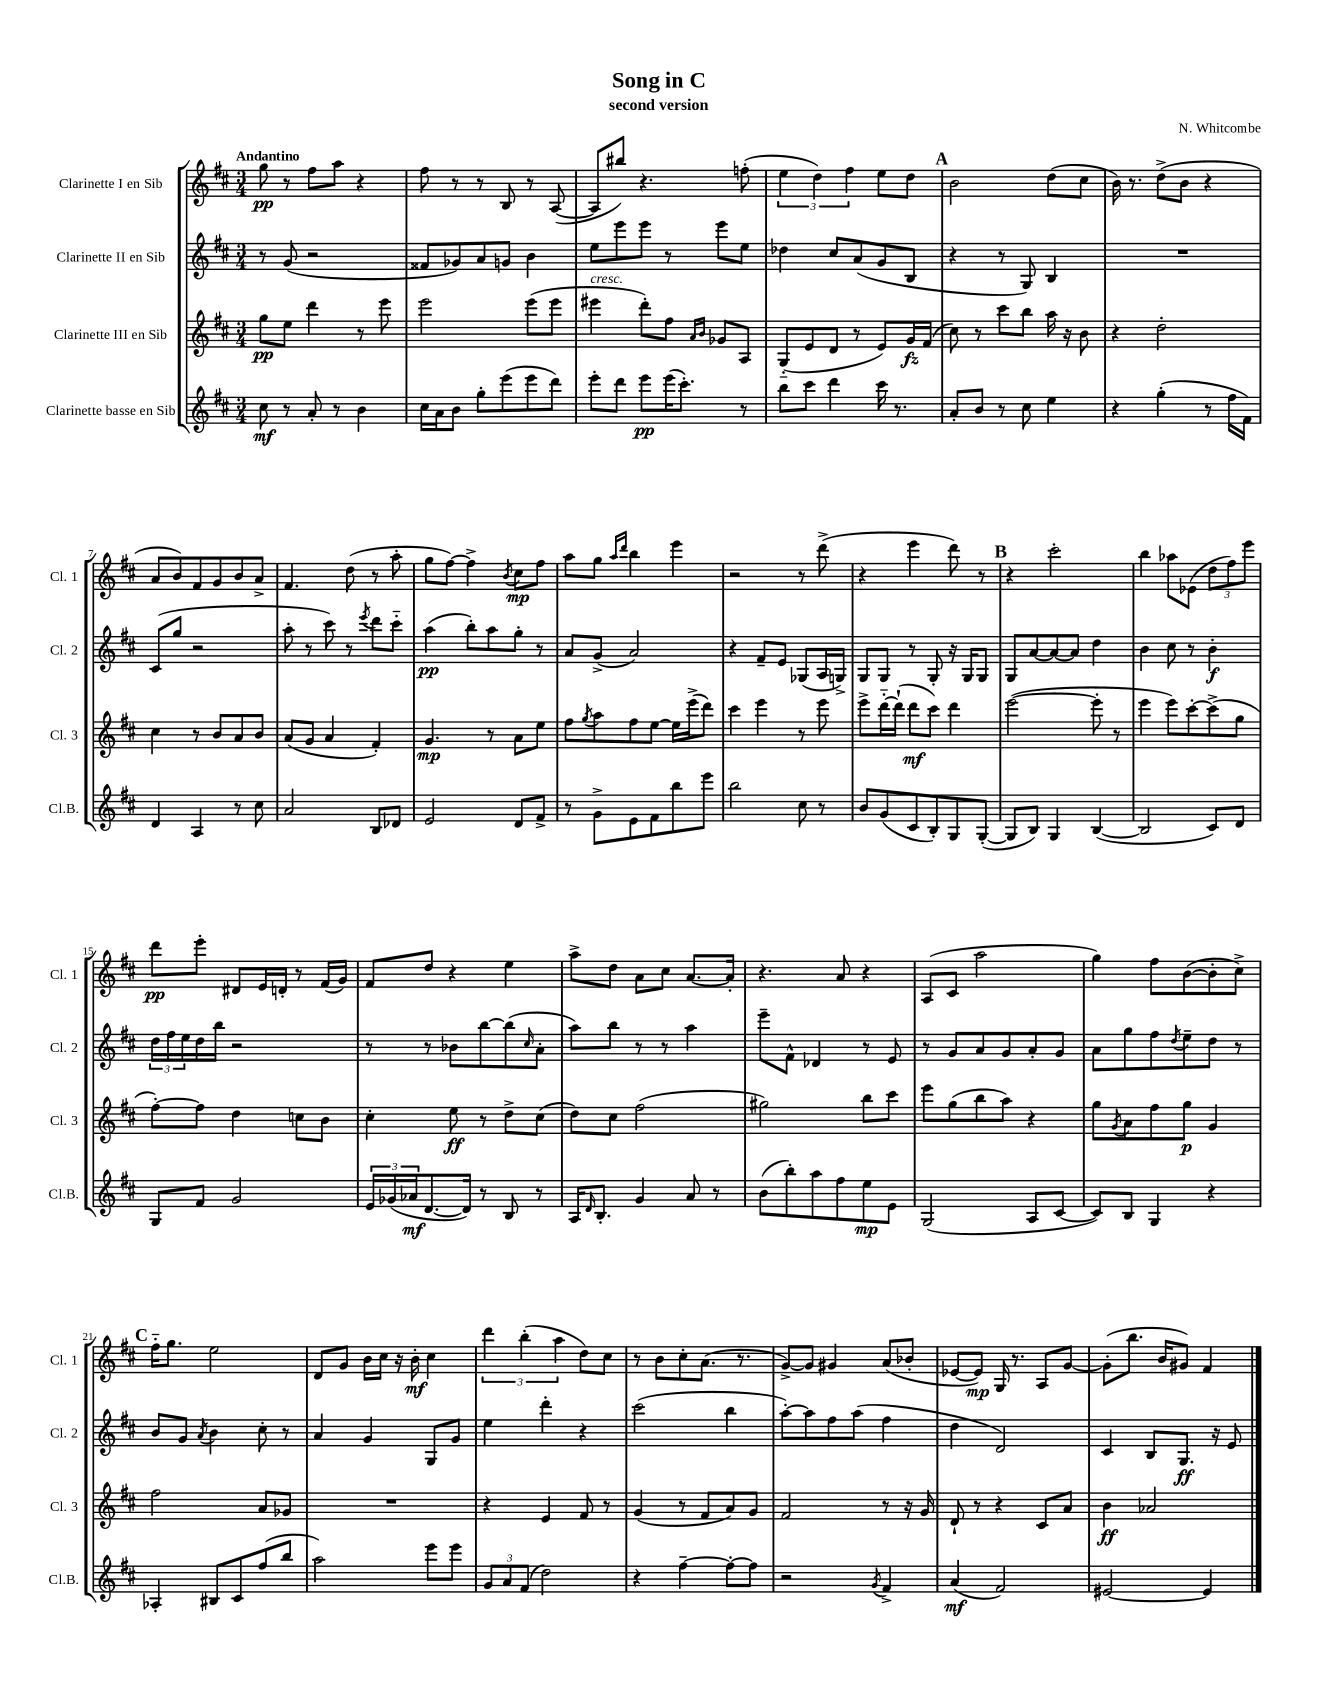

**kern	**kern	**kern	**kern
*staff4	*staff3	*staff2	*staff1
*clefG2	*clefG2	*clefG2	*clefG2
*k[f#c#]	*k[f#c#]	*k[f#c#]	*k[f#c#]
*M3/4	*M3/4	*M3/4	*M3/4
8cc#	8gg	8r	8gg
8r	8ee	(8g	8r
8a'	4ddd	2r	8ff#
8r	.	.	8aa
4b	8r	.	4r
.	8eee	.	.
=	=	=	=
16cc#	2eee	8f##	8ff#
16a	.	.	.
8b	.	8g-)	8r
8gg'	.	8a	8r
(8eee	.	8g	8B
8eee	(8eee	4b	8r
8ddd)	8eee	.	([8A
=	=	=	=
8eee'	4eee#	8ee	8A]
8ddd	.	8eee	8bb#)
8eee	8ddd')	8eee	4.r
(16eee	8ff#	8r	.
8.ccc#')	.	.	.
.	16qqa	.	.
.	16qqb	.	.
.	8g-	8eee	.
8r	8A	8ee	(8ff'
=	=	=	=
8bb	(8G'~	4dd-	6ee
8ccc#	8e	.	.
.	.	.	6dd)
4ddd	8d	8cc#	.
.	.	.	6ff#
.	8r	(8a	.
16ccc#	8e)	8g	8ee
8.r	.	.	.
.	16g	8B	8dd
.	(16f#	.	.
=	=	=	=
8a'	8cc#)	4r	2b
8b	8r	.	.
8r	8ccc#	8r	.
8cc#	8bb	8G)	.
4ee	16aa	4B	(8dd
.	16r	.	.
.	8b	.	8cc#
=	=	=	=
4r	4r	2.r	16b)
.	.	.	8.r
(4gg'	2dd'	.	(8dd^
.	.	.	8b
8r	.	.	4r
16ff#	.	.	.
16f#)	.	.	.
=	=	=	=
4d	4cc#	(8c#	8a
.	.	8gg	8b)
4A	8r	2r	8f#
.	8b	.	8g
8r	8a	.	8b
8cc#	8b	.	8a^
=	=	=	=
2a	(8a	8aa'	4.f#
.	8g	8r	.
.	4a	8ccc#)	.
.	.	8r	(8dd
.	.	8qeee	.
8B	4f#')	8ddd	8r
8d-	.	8ccc#'~	8aa'
=	=	=	=
2e	4.g	(4aa	8gg
.	.	.	[8ff#)
.	.	8bb')	4ff#^]
.	8r	8aa	.
.	.	.	8qb
8d	8a	8gg'	8cc#
8f#^	8ee	8r	8ff#
=	=	=	=
8r	8ff#	8a	8aa
.	8qgg	.	.
8g^	8aa	(8g^	8gg
.	.	.	16qqaa
.	.	.	16qqddd
8e	8ff#	2a)	4bb
8f#	[8ee	.	.
8bb	16ee]	.	4eee
.	(16eee^	.	.
8eee	8ddd)	.	.
=	=	=	=
2bb	4ccc#	4r	2r
.	4eee	8f#~	.
.	.	8e	.
8cc#	8r	(8G-	8r
8r	8eee	16A	(8ddd^
.	.	16G^)	.
=	=	=	=
8b	8eee^	8G	4r
(8g	[16ddd'~	8G	.
.	(16ddd`]	.	.
8c#	8ddd	8r	4eee
8B')	8ccc#)	8G'	.
8G	4ddd	16r	8ddd)
.	.	16G	.
([8G'	.	8G	8r
=	=	=	=
8G]	([2eee	8G	4r
8B)	.	[8a	.
4G	.	8a_	2ccc#'
.	.	8a]	.
([4B	8eee']	4dd	.
.	8r	.	.
=	=	=	=
2B]	4eee	4b	4bb
.	8eee)	8cc#	8aa-
.	[8ccc#'	8r	(8e-
8c#)	(8ccc#^]	4b'	12dd
.	.	.	12ff#)
8d	8gg	.	.
.	.	.	12eee
=	=	=	=
8G	[8ff#')	24dd	8ddd
.	.	24ff#	.
.	.	24ee	.
8f#	8ff#]	16dd	8eee'
.	.	16bb	.
2g	4dd	2r	8d#
.	.	.	16e
.	.	.	16d'
.	8cc	.	8r
.	8b	.	(16f#
.	.	.	16g)
=	=	=	=
24e	4cc#'	8r	8f#
(24g-	.	.	.
24a-	.	.	.
[8.d	.	8r	8dd
.	8ee	8b-	4r
16d])	.	.	.
8r	8r	[8bb	.
8B	8dd^	(8bb]	4ee
.	.	16qqcc#	.
8r	(8cc#	8a'	.
=	=	=	=
16A	8dd)	8aa)	8aa^
16qqd	.	.	.
8.B'	.	.	.
.	8cc#	8bb	8dd
4g	(2ff#	8r	8a
.	.	8r	8cc#
8a	.	4aa	[8.a
8r	.	.	.
.	.	.	16a']
=	=	=	=
(8b	2gg#)	8eee~	4.r
8bb')	.	8f#^^	.
8aa	.	4d-	.
8ff#	.	.	8a
8ee	8bb	8r	4r
8e	8ccc#	8e	.
=	=	=	=
(2G	8eee	8r	(8A
.	(8gg	8g	8c#
.	8bb	8a	2aa
.	8aa)	8g	.
8A	4r	8a'	.
[8c#	.	8g	.
=	=	=	=
8c#])	8gg	8a	4gg)
.	8qg	.	.
8B	8a	8gg	.
4G	8ff#	8ff#	8ff#
.	.	8qdd	.
.	8gg	8ee~	([8b
4r	4g	8dd	8b']
.	.	8r	8cc#^)
=	=	=	=
4A-'	2ff#	8b	16ff#'~
.	.	.	8.gg
.	.	8g	.
.	.	8qa	.
8B#	.	4b	2ee
8c#	.	.	.
(8ff#	8a	8cc#'	.
8bb	8g-	8r	.
=	=	=	=
2aa)	2.r	4a	8d
.	.	.	8g
.	.	4g	16b
.	.	.	16cc#
.	.	.	16r
.	.	.	16b'
8eee	.	8G	4cc#
8eee	.	8g	.
=	=	=	=
12g	4r	4ee	6ddd
12a	.	.	.
(12f#	.	.	(6bb'
2dd)	4e	4ddd'	.
.	.	.	6aa
.	8f#	4r	8dd)
.	8r	.	8cc#
=	=	=	=
4r	(4g	(2ccc#	8r
.	.	.	8b
[4ff#~	8r	.	8cc#'
.	8f#	.	(8.a
8ff#'_	8a)	4bb	.
.	.	.	8.r
8ff#]	8g	.	.
=	=	=	=
2r	2f#	[8aa')	[8g^)
.	.	8aa]	8g]
.	.	8ff#	4g#
.	.	(8aa	.
8qg	.	.	.
4f#^	8r	4ff#	(8a
.	16r	.	8b-'
.	16g	.	.
=	=	=	=
(4a	8d`	4dd	[8e-
.	8r	.	8e-])
2f#)	4r	2d)	16G
.	.	.	8.r
.	8c#	.	8A
.	8a	.	[8g
=	=	=	=
[2e#	4b	4c#	(8g']
.	.	.	8.bb
.	2a-	8B	.
.	.	.	16b
.	.	8.G	8g#)
4e#]	.	.	4f#
.	.	16r	.
.	.	8e	.
==	==	==	==
*-	*-	*-	*-
